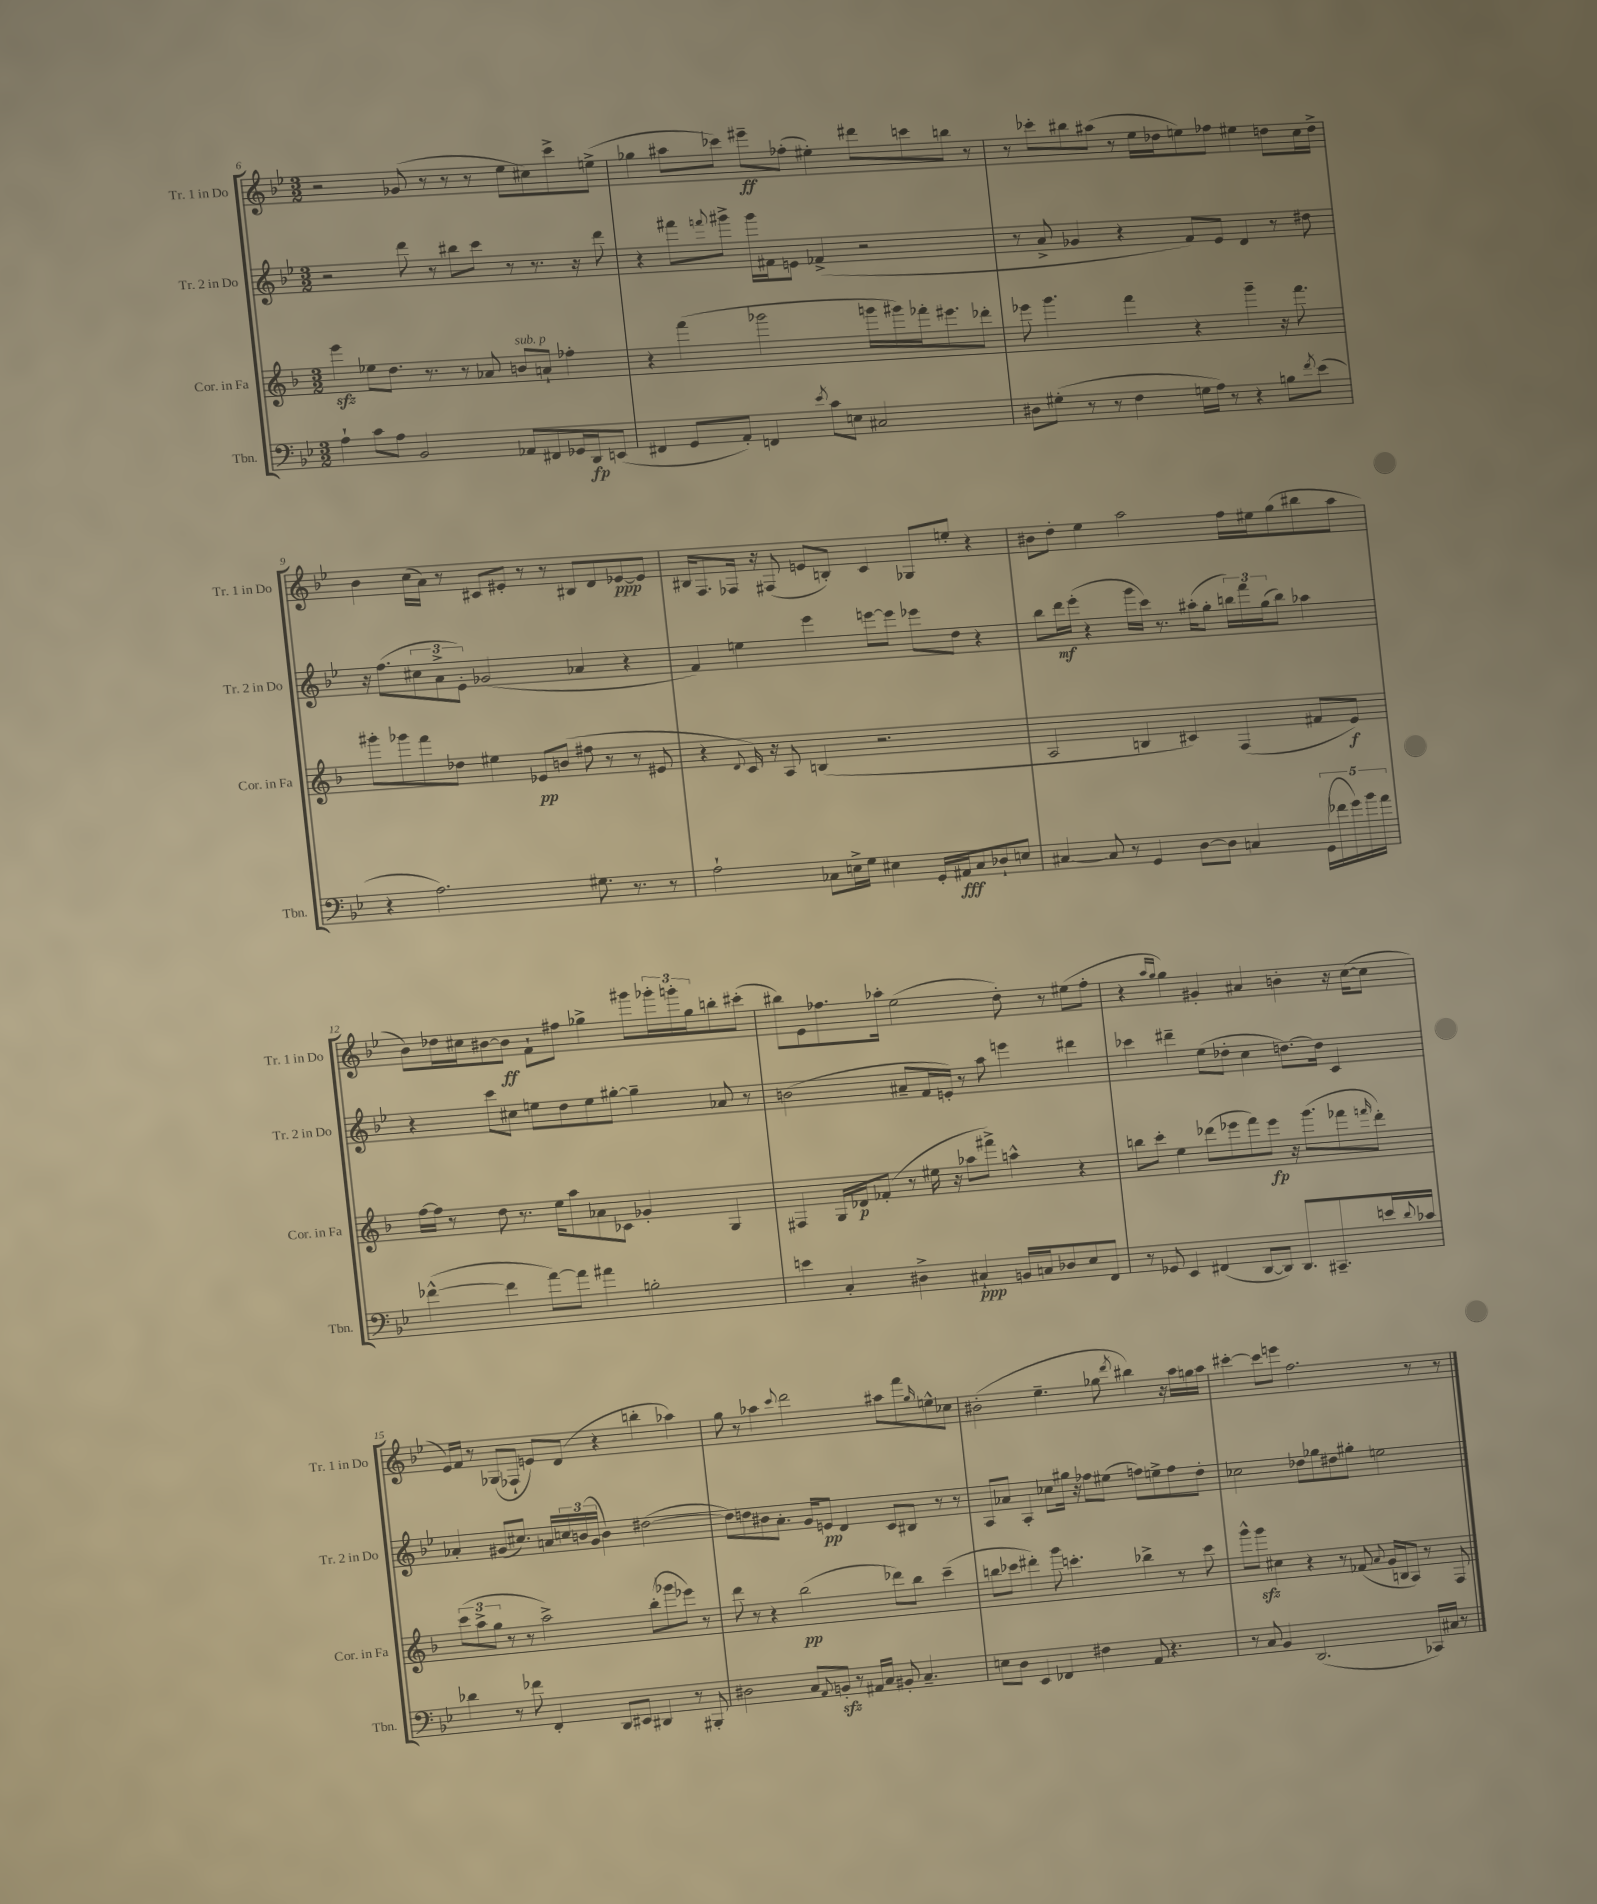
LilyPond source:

<<
\new StaffGroup <<
\new Staff = "s0" \with { instrumentName = "Tr. 1 in Do" shortInstrumentName = "Tr. 1 in Do" } {
    \clef treble \key bes \major \numericTimeSignature \time 3/2
    r2 ges'8( r8 r8 r8 ees''8 cis''8) c'''8-> e''8->( |
    ges''4 ais''8 ces'''8) eis'''8--\ff fes''8-.( eis''4-.) dis'''8 c'''8 b''8 r8 |
    r8 ces'''8-. bis''8 ais''8( r8 ees''16 des''16 e''8) fes''8 eis''4 d''8 c''16 d''16-> |
    bes'4 c''16( a'16) r8 cis'8 eis'8-. r8 r8 bis8 d'8 ees'8~\ppp ees'8 |
    bis16 f8. fes16 r16 fis8( e'8 b8-.) c'4 ges8 e''8-. r4 |
    bis'8 d''8-. ees''4 a''2 f''16 eis''16 g''8( bis''8 a''8 |
    bes'8) des''16 cis''16 bis'8~ bis'8\ff f'8-! fis''8 ges''4-> gis'''8 \tuplet 3/2 { ges'''16-. g'''16-. ges''16 } b''8-. cis'''8-.( |
    bis''8) ees'8 fes''8. aes''16-. ees''2( d''8-.) r8 eis''8( fes''8-. |
    r4 \grace { a''16 g''16 } g''4) gis'4-. ais'4 b'4-. r16 c''16~( c''8 |
    ees'16) f'16 r8 ges8( fes8-! e'8) d'8( r4 b''4-. aes''4) |
    g''8 r8 aes''4 \appoggiatura { c'''8 } d'''2 ais''8 f'''8 \grace { g''16 } e''8-^ ces''8 |
    bis'2-.( ees''4.-- ges''8 \acciaccatura { d'''8 } bis''4) r16 a''16 g''16 a''16 |
    cis'''4~-. cis'''8 e'''8 f''2. r8 r8 \bar "|." |
}
\new Staff = "s1" \with { instrumentName = "Tr. 2 in Do" shortInstrumentName = "Tr. 2 in Do" } {
    \clef treble \key bes \major \numericTimeSignature \time 3/2
    r2 d'''8 r8 bis''8 c'''8 r8 r8. r16 d'''8 |
    r4 fis'''8 \appoggiatura { f'''8 } gis'''8-> gis'''16 fis'16 e'8 fes'4->( r2 |
    r8 a'8-> ges'4 r4 f'8) ees'8 d'4 r8 dis''8 |
    r16 f''8.( \tuplet 3/2 { cis''8 a'8-> ees'8-.) } ges'2( aes'4 r4 |
    f'4) e''4 ees'''4 e'''8~ e'''8 ees'''8 d''8 r4 |
    bes''8 d'''16\mf ees'''16-.( r4 g'''16 c'''16) r8. ais''16-.( g''8-. \tuplet 3/2 { b''16) f'''16 g''16( } b''8) aes''4 |
    r4 c'''8 cis''8 e''8 d''8 e''8 gis''8~-. gis''4-- aes'8 r8 |
    b'2( ais'8-- f'16 e'16-.) r8 a''8 e'''4 dis'''4 |
    ces'''4 dis'''4-- ees''8( des''8-. c''4 d''8.~) d''16 c'4 |
    aes'4-. gis'8( cis''8.) a'16 \tuplet 3/2 { c''16 b'16( gis'16 } b'4) dis''2~( |
    dis''8) d''8 bis'8 a'8.-. g'16 e'8\pp d'4 c'8 bis8 r8 r8 |
    a8 aes'8 a4-. ces''8 gis''16 r16 fes''8 eis''8( f''8) e''8-> f''8 d''8-. |
    ces''2 des''8 ges''8 dis''8 gis''8-. e''2 \bar "|." |
}
\new Staff = "s2" \with { instrumentName = "Cor. in Fa" shortInstrumentName = "Cor. in Fa" } {
    \clef treble \key f \major \numericTimeSignature \time 3/2
    e'''4\sfz ees''8 d''8. r8. r8 aes'8 b'8^\markup { \italic "sub. p" } a'8-! fes''4-. |
    r4 f'''4( ges'''2 g'''16 gis'''16) fes'''16-. eis'''8. des'''8-. |
    ees'''8 g'''4. f'''4 r4 g'''4-- r16 f'''8. |
    gis'''8-. ges'''8 f'''8 des''8 eis''4 ees'8\pp b'8( fis''8 r8 r8 eis'8 |
    r4 \appoggiatura { d'8 } c'16) r16 a8 b4( r2. |
    a2 b4 cis'4) f4( fis'8 e'8\f) |
    f''16~ f''16 r8 d''8 r8. e''16 a''8 aes'8 ces'8 ges'4-. g4 |
    fis4 g16 des'16\p fes'8-.( r8 eis''16 r16 aes''8 fis'''8->) a''4-^ r4 |
    b''8 c'''8-. e''4 des'''8( ees'''8 f'''8) ees'''8\fp r16 g'''8.( fes'''8 \grace { f'''16 } des'''8-.) |
    \tuplet 3/2 { c'''8( a''8-> g''8 } r8 r8 a''2->) bes''8-.( ges'''8 ees'''8) r8 |
    d'''8 r8 r4 bes''2\pp( des'''8) bes''8 c'''4--( |
    b''8 ces'''8 dis'''4-.) g'''8 c'''4.-. bes''4-> r8 c'''8 |
    g'''8-^ g'''8\sfz cis''4 r4 r8 fes'8( \appoggiatura { a'8 } g'16 b16 a8) r8 f8 \bar "|." |
}
\new Staff = "s3" \with { instrumentName = "Tbn." shortInstrumentName = "Tbn." } {
    \clef bass \key bes \major \numericTimeSignature \time 3/2
    a4-! c'8 a8 bes,2 aes,8 fis,8 ges,16 d,16\fp e,8( |
    fis,4 g,8 a,8-.) f,4 \acciaccatura { ees'8 } c'8 e8 cis2 |
    dis8 gis8-.( r8 r8 f4 g16 a16) r8 r4 b8 \acciaccatura { f'8 } ees'8( |
    r4 a2.) gis8. r8. r8 |
    a2-! ces8 e16-> g16 eis4 g,16-. ais,16\fff ces8 des8-! e8 |
    cis4~ cis8 r8 g,4 d8~ d8 c4 \tuplet 5/4 { g,16( fes'16 g'16) bes'16 a'16 } |
    fes'4~-^( fes'4 a'8~) a'8 ais'4 b2-. |
    e'4 c4-. dis4-> cis4-!\ppp b,16 c16 des8 ees8 f,8 |
    r8 ges,8 ees,4 fis,4( d,8~ d,8) d,8. cis,8.-- e'16 \appoggiatura { d'8 } ces'16 |
    des'4 r8 fes'8 f,4-. d,8 eis,8 dis,4 r8 bis,,8-. |
    dis2 c8 \appoggiatura { a,8 } b,8-.\sfz r8 ais,16 c16 bis,8-. c4.-- |
    e8 d8 ees,4 fes,4 fis4 a,8 r4. |
    r8 c8 bes,4 d,2.( ces,16) cis16 r8 \bar "|." |
}
>>
>>
\layout { \context { \Score currentBarNumber = #6 } }
